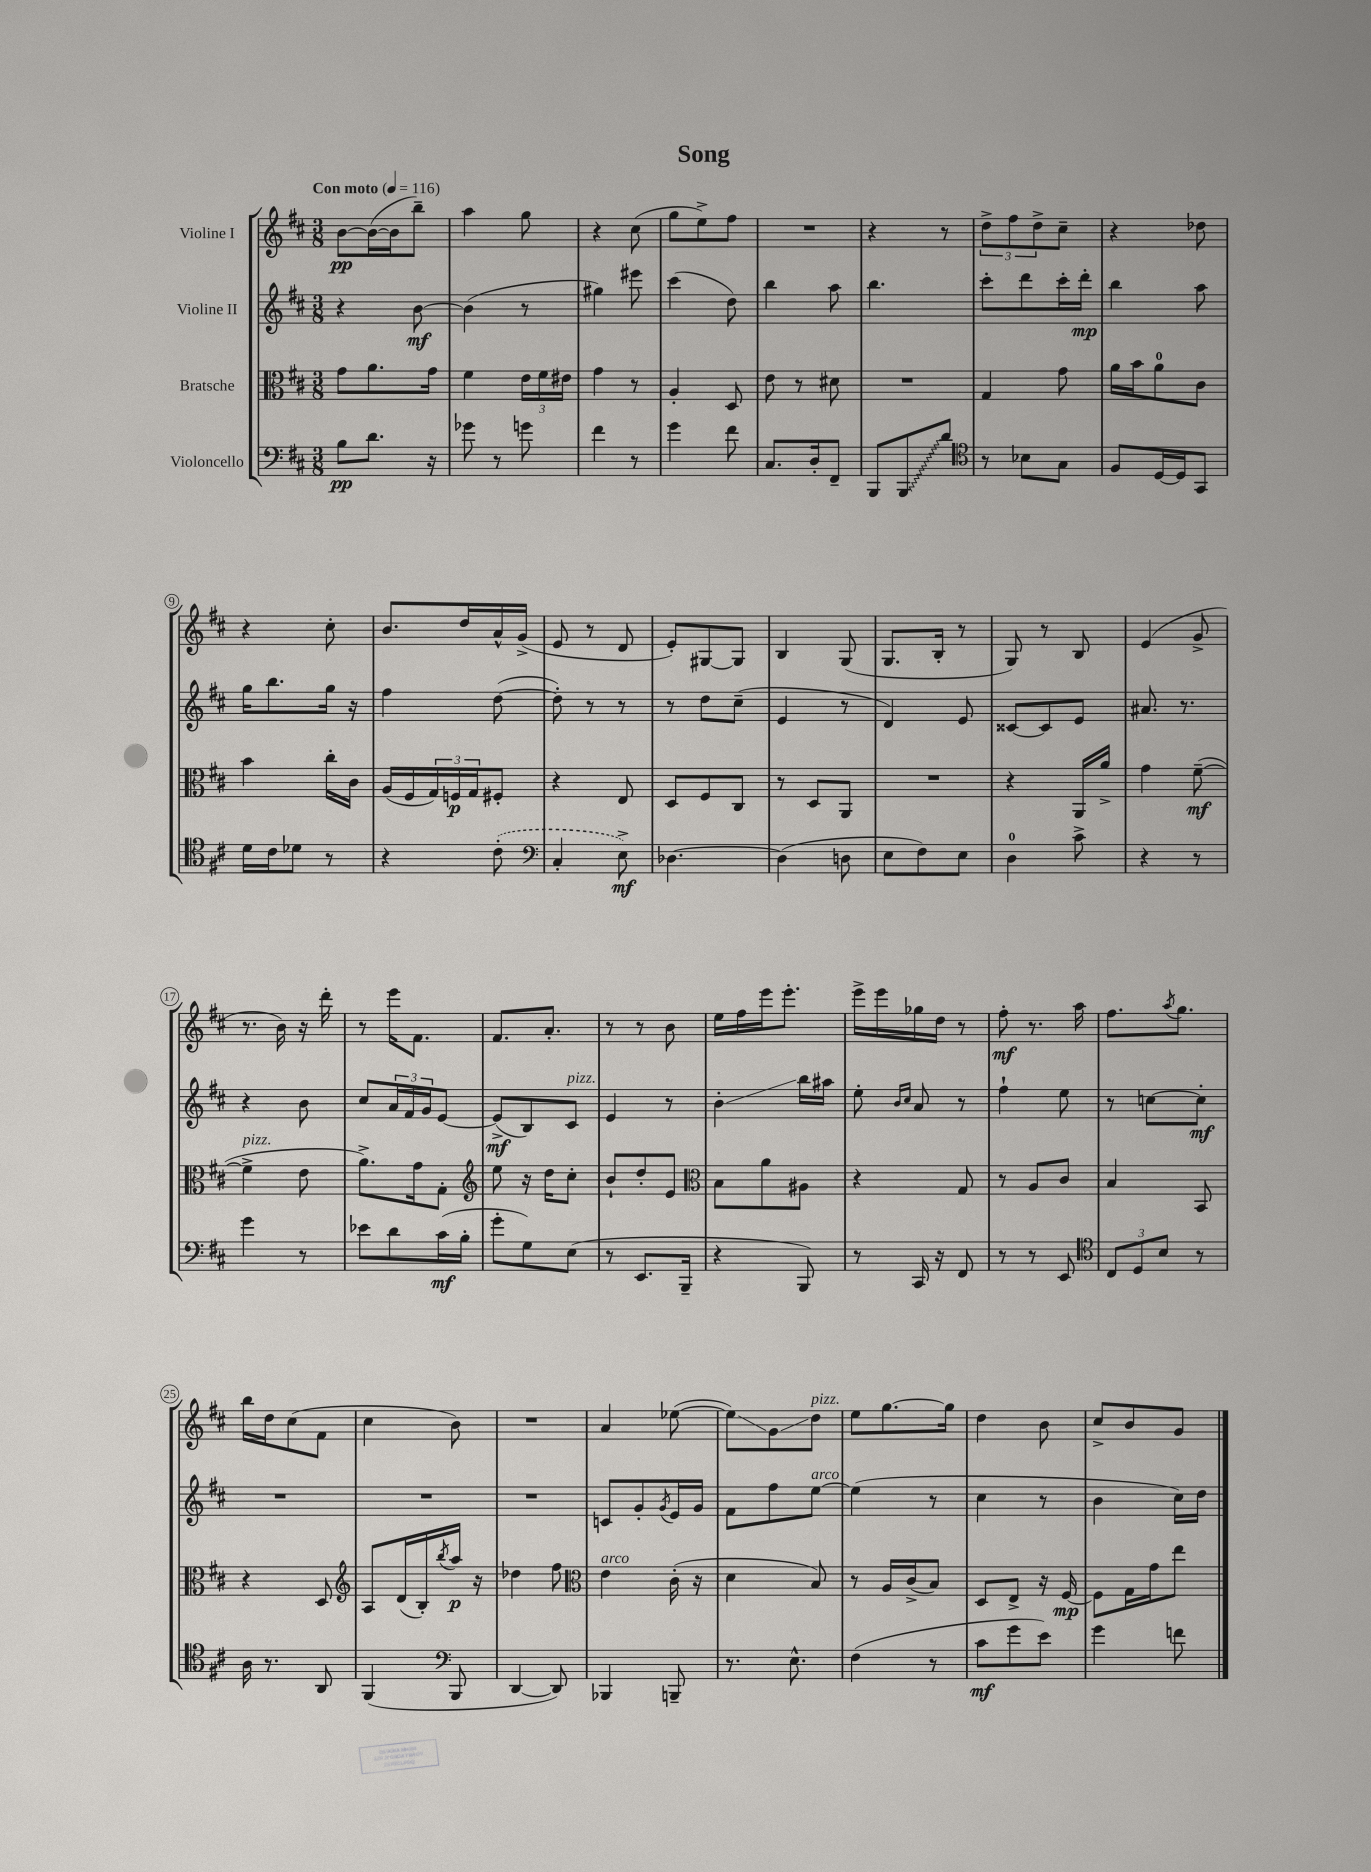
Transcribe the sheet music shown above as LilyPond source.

\header { title = "Song" }
<<
\new StaffGroup <<
\new Staff = "s0" \with { instrumentName = "Violine I" } {
    \clef treble \key d \major \numericTimeSignature \time 3/8 \tempo "Con moto" 4 = 116
    b'8~\pp b'16~( b'16 b''8--) |
    a''4 g''8 |
    r4 cis''8( |
    g''8 e''8->) fis''8 |
    R4. |
    r4 r8 |
    \tuplet 3/2 { d''8-> fis''8 d''8-> } cis''8-- |
    r4 des''8 |
    r4 cis''8-. |
    b'8. d''16 a'16-^ g'16->( |
    e'8 r8 d'8 |
    e'8-.) gis8~ gis8 |
    b4 g8( |
    g8. b16-. r8 |
    g8) r8 b8 |
    e'4( g'8-> |
    r8. b'16) r16 d'''16-. |
    r8 e'''16 fis'8. |
    fis'8. a'8.-. |
    r8 r8 b'8 |
    e''16 fis''16 e'''16 e'''8.-. |
    e'''16-> e'''16 ges''16 d''16 r8 |
    fis''8-.\mf r8. a''16 |
    fis''8. \acciaccatura { a''8 } g''8. |
    b''16 d''16 cis''8( fis'8 |
    cis''4 b'8) |
    R4. |
    a'4 ees''8~( |
    ees''8\glissando) g'8\glissando d''8^\markup { \italic "pizz." } |
    e''8 g''8.~ g''16 |
    d''4 b'8 |
    cis''8-> b'8 g'8 \bar "|." |
}
\new Staff = "s1" \with { instrumentName = "Violine II" } {
    \clef treble \key d \major \numericTimeSignature \time 3/8
    r4 b'8~\mf |
    b'4( r8 |
    gis''4) eis'''8 |
    cis'''4( d''8) |
    b''4 a''8 |
    b''4. |
    cis'''8-. d'''8 cis'''16-. d'''16-.\mp |
    b''4 a''8 |
    g''16 b''8. g''16 r16 |
    fis''4 d''8~( |
    d''8-.) r8 r8 |
    r8 d''8 cis''8--( |
    e'4 r8 |
    d'4) e'8 |
    cisis'8~ cisis'8 e'8 |
    ais'8. r8. |
    r4 b'8 |
    cis''8 \tuplet 3/2 { a'16 fis'16 g'16 } e'8~ |
    e'8->\mf( b8) cis'8^\markup { \italic "pizz." } |
    e'4 r8 |
    b'4-.\glissando b''16 ais''16 |
    e''8-. \grace { b'16 cis''16 } a'8 r8 |
    fis''4-! e''8 |
    r8 c''8~ c''8-.\mf |
    R4. |
    R4. |
    R4. |
    c'8 g'8-. \acciaccatura { g'8 } e'16 g'16 |
    fis'8 fis''8 e''8~^\markup { \italic "arco" } |
    e''4( r8 |
    cis''4 r8 |
    b'4 cis''16) d''16 \bar "|." |
}
\new Staff = "s2" \with { instrumentName = "Bratsche" } {
    \clef alto \key d \major \numericTimeSignature \time 3/8
    g'8 a'8. g'16 |
    fis'4 \tuplet 3/2 { e'16 fis'16 eis'16 } |
    g'4 r8 |
    a4-. d8 |
    e'8 r8 dis'8 |
    R4. |
    g4 g'8 |
    a'16 b'16 a'8-0 cis'8 |
    b'4 cis''16-. cis'16 |
    a16( fis16 \tuplet 3/2 { g16) f16\p g16 } fis8-. |
    r4 e8 |
    d8 fis8 cis8 |
    r8 d8 a,8 |
    R4. |
    r4 a,16 a'16-> |
    g'4 fis'8~--\mf( |
    fis'4->^\markup { \italic "pizz." } e'8 |
    a'8.->) g'16 g8-. |
    \clef treble e''8 r16 d''16 cis''8-. |
    b'8-! d''8-. e'8 |
    \clef alto b8 a'8 ais8 |
    r4 g8 |
    r8 a8 cis'8 |
    b4 b,8 |
    r4 d8 |
    \clef treble a8 d'16( b16-.) \acciaccatura { b''8 } a''16\p r16 |
    des''4 fis''8 |
    \clef alto e'4^\markup { \italic "arco" } cis'16-.( r16 |
    d'4 b8) |
    r8 a16 cis'16->( b8) |
    d8 e8-> r16 fis16~\mp |
    fis8 g16 g'16 e''8 \bar "|." |
}
\new Staff = "s3" \with { instrumentName = "Violoncello" } {
    \clef bass \key d \major \numericTimeSignature \time 3/8
    b8\pp d'8. r16 |
    ges'8 r8 g'8 |
    fis'4 r8 |
    g'4 fis'8 |
    cis8. d16-. fis,8-- |
    b,,8 \once \override Glissando.style = #'zigzag b,,8\glissando d'8 |
    \clef tenor r8 bes8 g8 |
    fis8 d16~ d16 g,8 |
    d'16 cis'16 des'8 r8 |
    r4 \once \slurDashed cis'8-.( |
    \clef bass cis4-. e8->\mf) |
    des4.~ |
    des4( d8 |
    e8 fis8) e8 |
    d4-0 cis'8-> |
    r4 r8 |
    g'4 r8 |
    ees'8 d'8 cis'16\mf( b16-. |
    g'8-. g8) e8( |
    r8 e,8. b,,16-- |
    r4 b,,8) |
    r8 cis,16 r16 fis,8 |
    r8 r8 e,8 |
    \clef tenor \tuplet 3/2 { cis8 d8 b8 } r8 |
    a16 r8. a,8 |
    fis,4( \clef bass b,,8 |
    d,4~ d,8) |
    bes,,4 b,,8-- |
    r8. e8.-^ |
    fis4( r8 |
    cis'8\mf g'8 e'8) |
    g'4 f'8 \bar "|." |
}
>>
>>
\layout { \context { \Score \override BarNumber.stencil = #(make-stencil-circler 0.1 0.3 ly:text-interface::print) } }
